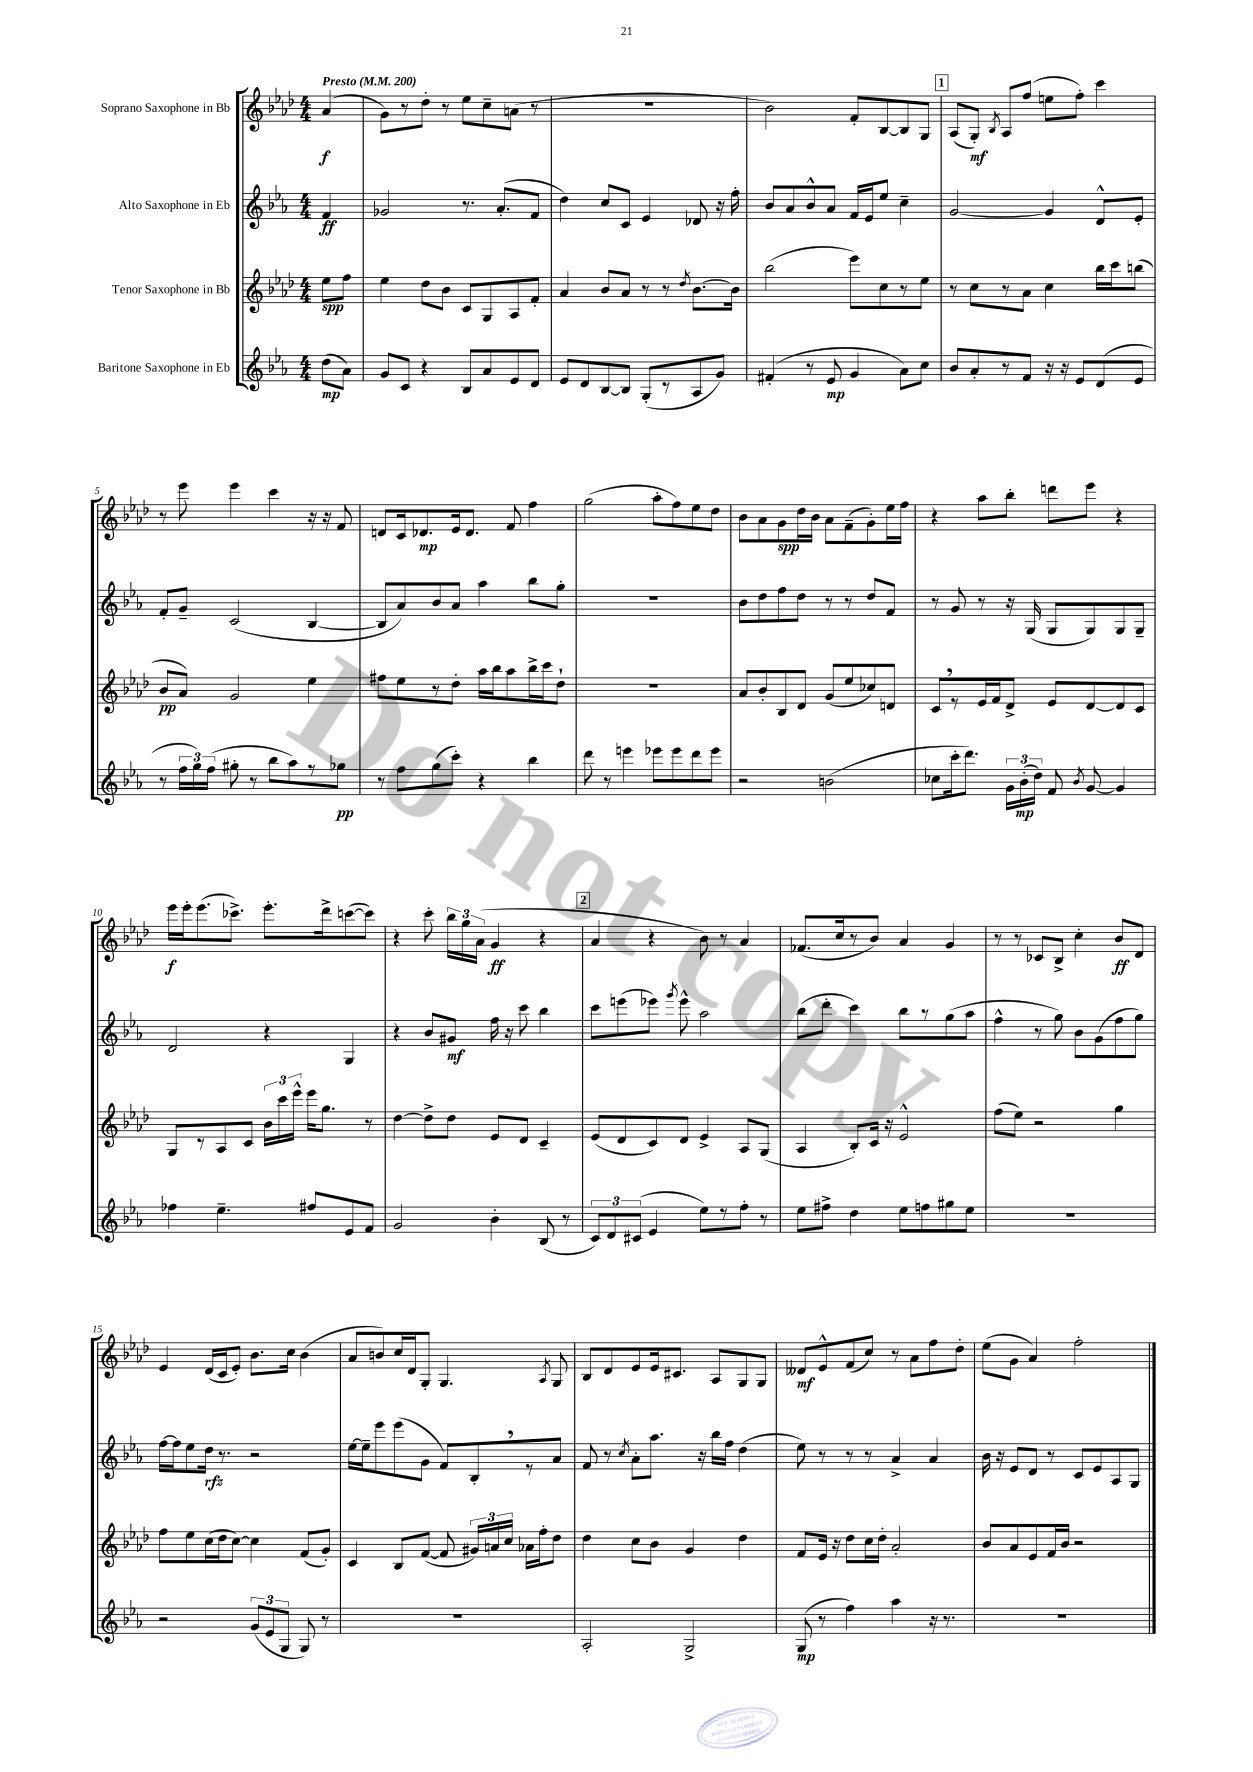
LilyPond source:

<<
\new StaffGroup <<
\new Staff = "s0" \with { instrumentName = "Soprano Saxophone in Bb" } {
    \clef treble \key aes \major \numericTimeSignature \time 4/4 \partial 4 \tempo "Presto" 4 = 200
    \autoBeamOff aes'4\f( |
    g'8[) r8 des''8]-. r8 ees''8[ c''8-- a'8]( r8 |
    R1 |
    bes'2) f'8[-. bes8~ bes8 g8] |
    \mark \markup { \box "1" } aes8[( g8]-.\mf) \acciaccatura { bes8 } aes8[ f''8]( e''8[ f''8]-.) c'''4 |
    r8 ees'''8 ees'''4 c'''4 r16 r16 f'8 |
    d'8[ c'16 des'8.\mp ees'16 des'8.] f'8 f''4 |
    g''2( aes''8[-. f''8) ees''8 des''8] |
    bes'8[ aes'8 g'8\spp des''16 bes'16] aes'8[ f'8--( g'8-.) ees''16 f''16] |
    r4 aes''8[ bes''8]-. d'''8[ ees'''8] r4 |
    ees'''16[\f ees'''16-. ees'''8.( ces'''8.]->) ees'''8.[-. des'''16-> c'''8~( c'''8]) |
    r4 c'''8-. \tuplet 3/2 { bes''16[ g''16 aes'16]( } g'4\ff r4 |
    \mark \markup { \box "2" } aes'4 r4 bes'8) r8 aes'4 |
    fes'8.[( c''16 r8 bes'8]) aes'4 g'4 |
    r8 r8 ces'8[ bes8]-> c''4-. bes'8[\ff des'8] |
    ees'4 des'16[( c'16 ees'8]-.) bes'8.[ c''16] bes'4( |
    aes'8[ b'8) c''16 des'16 g8]-. g4. \acciaccatura { aes8 } g8 |
    bes8[ des'8 ees'8 ees'16 cis'8.] aes8[ g8 g8] |
    deses'8[\mf ees'8-^ f'8( c''8]) r8 aes'8[ f''8 des''8]-. |
    ees''8[( g'8] aes'4) f''2-. \bar "|." |
}
\new Staff = "s1" \with { instrumentName = "Alto Saxophone in Eb" } {
    \clef treble \key ees \major \numericTimeSignature \time 4/4 \partial 4
    \autoBeamOff f'4\ff |
    ges'2 r8. aes'8.[-.( f'8] |
    d''4) c''8[ c'8] ees'4 des'8 r16 f''16-. |
    bes'8[ aes'8 bes'8-^ aes'8] f'16[ ees'16 ees''8] c''4-- |
    \mark \markup { \box "1" } g'2~ g'4 d'8[-^ ees'8]-. |
    f'8[-. g'8]-- c'2( bes4~ |
    bes8[ aes'8) bes'8 aes'8] aes''4 bes''8[ g''8]-. |
    R1 |
    bes'8[ d''8 f''8 d''8] r8 r8 d''8[ f'8] |
    r8 g'8 r8 r16 g16( g8[ g8) g8 g8]-- |
    d'2 r4 g4 |
    r4 bes'8[ gis'8]\mf f''16 r16 c'''8 bes''4 |
    \mark \markup { \box "2" } c'''8[ e'''8( ees'''8]) \acciaccatura { g'''8 } ees'''8-^ aes''2 |
    bes''8[( d'''8]-. c'''4) bes''8[ r8 g''8( aes''8] |
    f''4-^ r8 g''8) bes'8[ g'8( f''8 g''8]) |
    f''16[~ f''16 ees''8 d''16]\rfz r8. r2 |
    ees''16[~ ees''16-- ees'''8 ees'''8( g'8] f'8[) bes8-. \breathe r8 aes'8] |
    f'8 r8 \acciaccatura { c''8 } aes'8[-. aes''8.] r16 bes''16[ f''16] d''4( |
    ees''8) r8 r8 r8 aes'4-> aes'4 |
    bes'16 r16 ees'8[ d'8] r8 c'8[ ees'8 aes8 g8] \bar "|." |
}
\new Staff = "s2" \with { instrumentName = "Tenor Saxophone in Bb" } {
    \clef treble \key aes \major \numericTimeSignature \time 4/4 \partial 4
    \autoBeamOff ees''8[\spp f''8] |
    ees''4 des''8[ bes'8] c'8[ g8 aes8 f'8]-. |
    aes'4 bes'8[ aes'8] r8 r8 \acciaccatura { des''8 } bes'8.[~ bes'16] |
    bes''2( ees'''8[) c''8 r8 ees''8] |
    \mark \markup { \box "1" } r8 c''8[ r8 aes'8] c''4 bes''16[ c'''16 b''8]( |
    bes'8[\pp aes'8]) g'2 ees''4 |
    fis''8[ ees''8 r8 des''8]-. aes''16[ bes''16 aes''8 bes''16-> c'''16 des''8]-! |
    R1 |
    aes'8[ bes'8-. bes8 des'8] g'8[( ees''8 ces''8) d'8] |
    c'8[ \breathe r8 ees'16 f'16 des'8]-> ees'8[ des'8~ des'8 c'8] |
    g8[ r8 aes8 c'8] \tuplet 3/2 { bes'16[ c'''16 ees'''16]-^ } ees'''16[ g''8.] r8 |
    des''4~ des''8[-> des''8] ees'8[ des'8] c'4-- |
    \mark \markup { \box "2" } ees'8[( des'8 c'8) des'8] ees'4-> aes8[ g8]( |
    aes4 bes8[-.) c'16] r16 ees'2-^ |
    f''8[( ees''8]) r2 g''4 |
    f''8[ ees''8 c''16( des''16 c''8]~) c''4 f'8[( g'8]-.) |
    c'4 bes8[ f'8]~( f'8 \tuplet 3/2 { gis'16[) a'16 c''16] } aes'16[ f''16-. des''8] |
    des''4 c''8[ bes'8] g'4 des''4 |
    f'8[ ees'16] r16 des''8[ c''16 des''16]-. aes'2-. |
    bes'8[ aes'8 ees'8 f'16 bes'16] r2 \bar "|." |
}
\new Staff = "s3" \with { instrumentName = "Baritone Saxophone in Eb" } {
    \clef treble \key ees \major \numericTimeSignature \time 4/4 \partial 4
    \autoBeamOff d''8[\mp( aes'8]) |
    g'8[ c'8] r4 bes8[ aes'8 ees'8 d'8] |
    ees'8[ d'8 bes8~ bes8] g8[-.( r8 aes8 g'8]) |
    fis'4-.( r8 ees'8\mp g'4 aes'8[) c''8] |
    \mark \markup { \box "1" } bes'8[ aes'8-. r8 f'8] r16 r16 ees'8[ d'8( ees'8] |
    r8 \tuplet 3/2 { f''16[ g''16) f''16]( } gis''8-. r8 bes''8[ aes''8) r8 ges''8]\pp |
    r8 f''8[ g''8( c'''8]-.) r4 bes''4 |
    d'''8 r8 e'''4 ees'''8[ ees'''8 d'''8 ees'''8] |
    r2 b'2( |
    ces''8[ c'''16-. d'''8.]) \tuplet 3/2 { g'16[ bes'16-.\mp( d''16]) } f'8 \acciaccatura { bes'8 } g'8~ g'4 |
    fes''4 ees''4.-- fis''8[ ees'8 f'8] |
    g'2 bes'4-. bes8( r8 |
    \mark \markup { \box "2" } \tuplet 3/2 { c'8[) d'8 cis'8]( } ees'4 ees''8[) r8 f''8]-. r8 |
    ees''8[ fis''8]-> d''4 ees''8[ f''8 gis''8 ees''8] |
    R1 |
    r2 \tuplet 3/2 { g'8[( ees'8 g8] } g8) r8 |
    R1 |
    aes2-. g2-> |
    g8\mp( r8 f''4) aes''4 r16 r8. |
    R1 \bar "|." |
}
>>
>>
